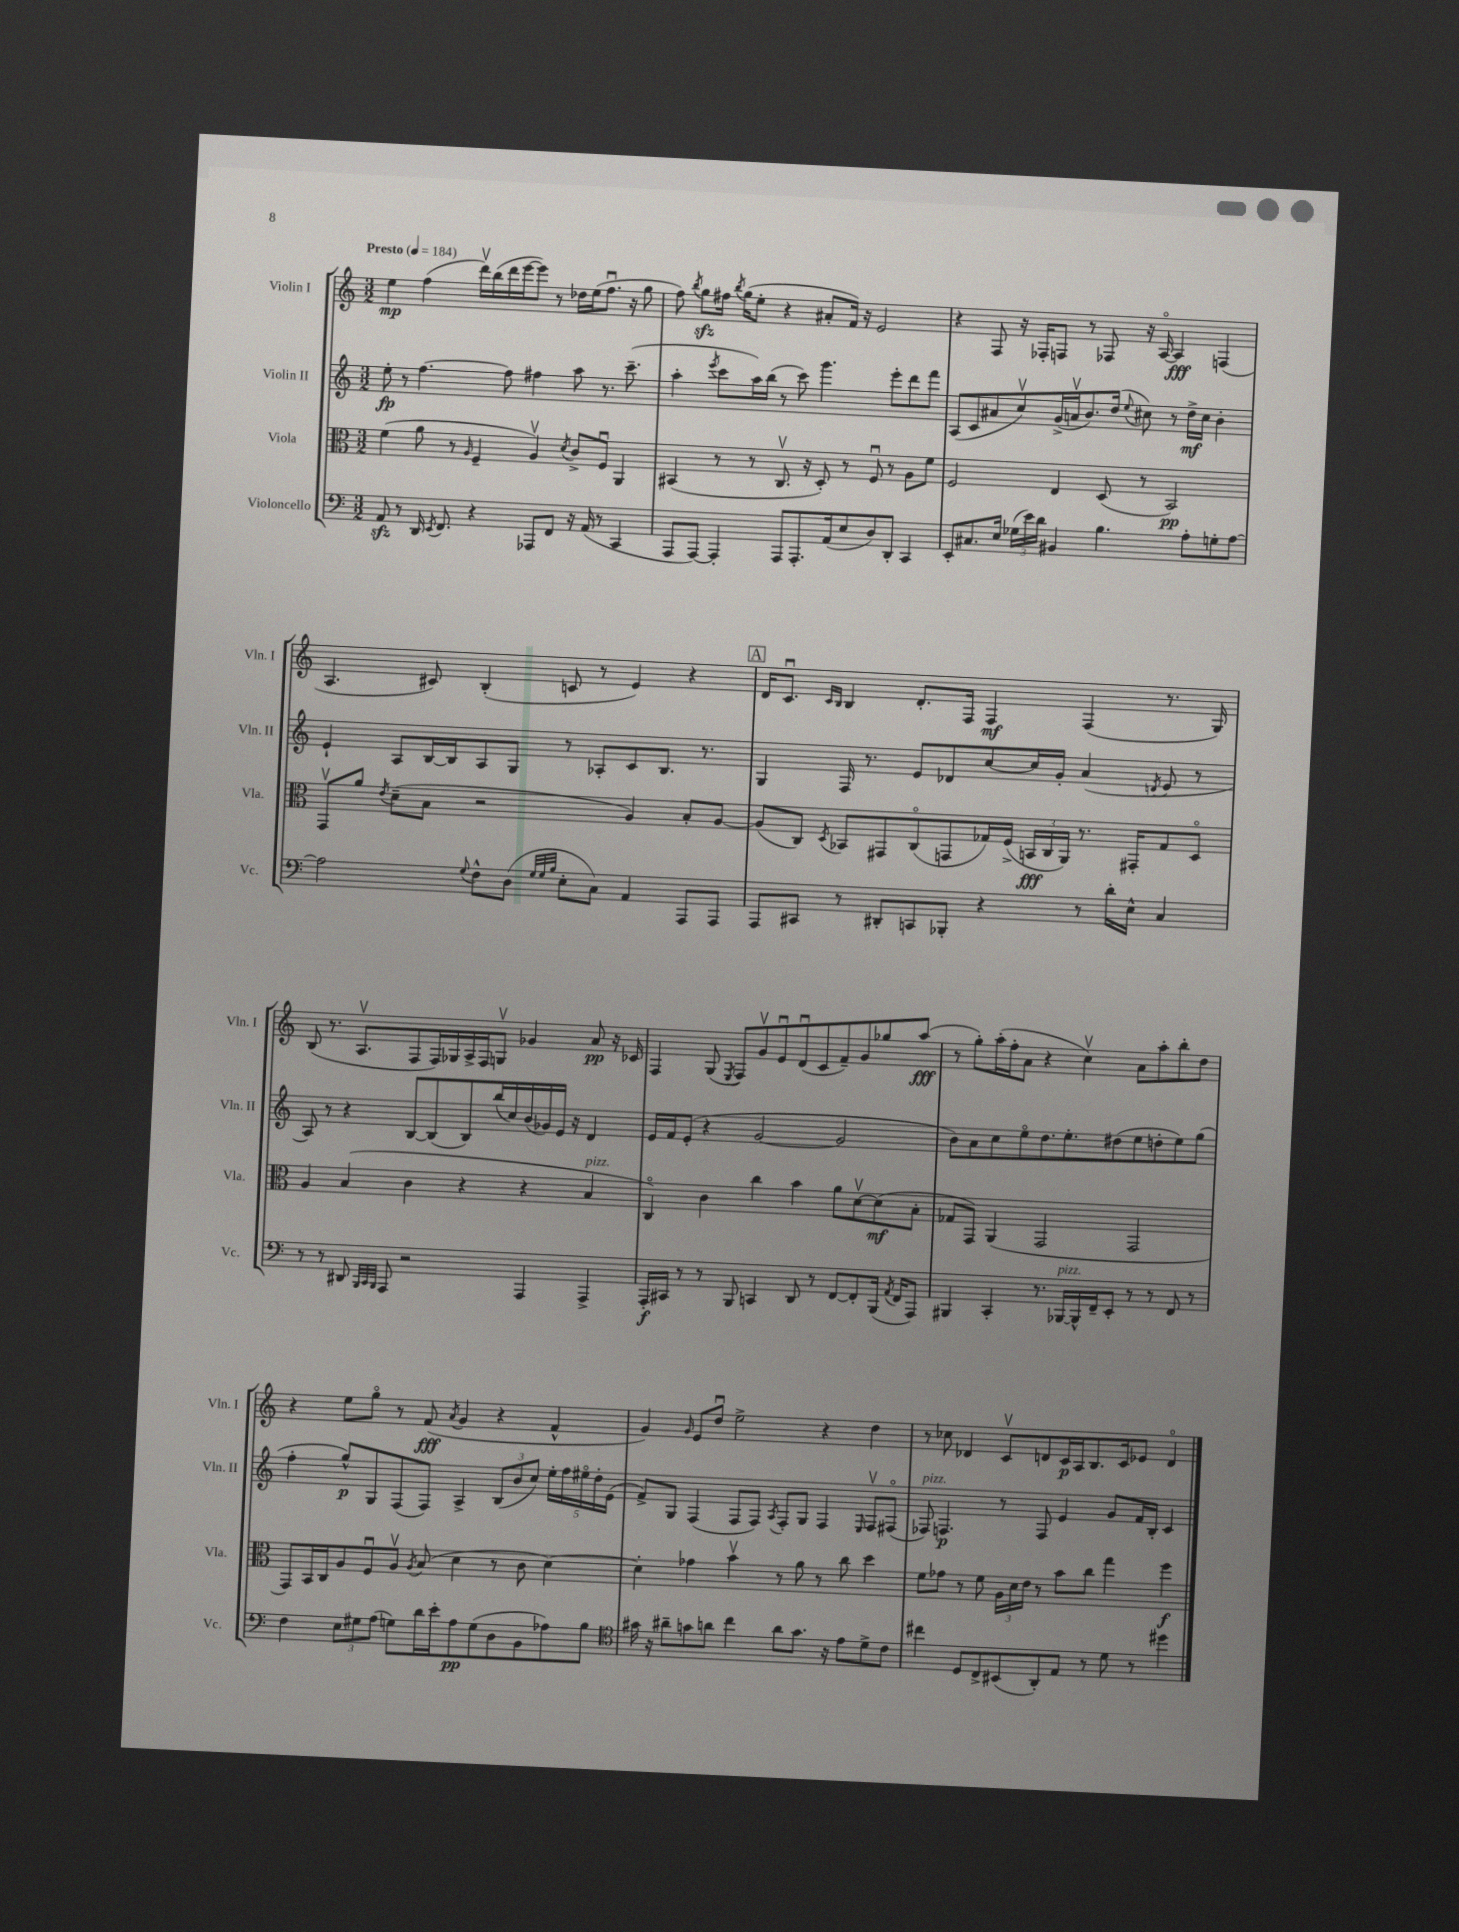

**kern	**kern	**kern	**kern
*staff4	*staff3	*staff2	*staff1
*clefF4	*clefC3	*clefG2	*clefG2
*k[]	*k[]	*k[]	*k[]
*M3/2	*M3/2	*M3/2	*M3/2
*MM184	*MM184	*MM184	*MM184
8AA/	(4f\	8ee'\	4ee\
8r	.	8r	.
16DD/	8a\	[4.ff\	(4ff\
8qEE/	.	.	.
8.FF/	.	.	.
.	8r	.	.
.	16qqA/	.	.
4r	4F~/	.	16dddv\LL)
.	.	.	(16bb\
.	.	8ff\]	16ddd\
.	.	.	[16eee\J
8AAA-/L	4Av/)	4ff#\	8eee\]J)
8FF/J	.	.	8r
.	8qd/	.	.
16r	8c^/L	8aa\	16dd-\LL
(16AA/	.	.	(16ee\J
8r	8Fu/J	8.r	8.ffu\J
4CC/	4AA/	.	.
.	.	(8.ccc~\	16r
.	.	.	8gg\
=	=	=	=
8AAA/L	(4BB#/	4aa'\	8ff\)
.	.	.	8qbb/
[8AAA/J)	.	.	8gg\L
.	.	8qeee/	.
4AAA'/]	8r	8ccc\L	16ff#\Jk
.	.	.	8qbb/
.	.	.	(16gg\LK
.	8r	16aa\L)	8ee'\J
.	.	(16bb\JJ	.
8AAA/L	8.Cv/	8r	4r
8.AAA'/	.	8ccc\)	.
.	16r	.	.
.	8D'/)	4.ggg\	8a#'/L
(16AA/k	.	.	.
8E/	8r	.	16f/Jk)
.	.	.	16r
8D/)	8Fu/	.	2e/
8DD'/J	8r	8eee'\L	.
4CC/	8A\L	8ddd\	.
.	8f\J	8fff\J	.
=	=	=	=
8EE'/L	2F/	(8A/L	4r
8.C#/	.	8c/	.
.	.	8a#/	8F/
16E/Jk	.	.	.
(24G-\LL	.	8ccv/)	16r
24e\)	.	.	.
.	.	.	16F-'/LK
24d\JJ	.	.	.
4BB#/	4E/	(16g^/L	8F/J
.	.	16av/J	.
.	.	8.b/)	8r
4.B\	(8D/	.	8F-/
.	.	(16dd/Jk	.
.	.	8qqee/	.
.	8r	8cc#\)	16r
.	.	.	[16Ao/
.	2BB/)	8r	4A/]
8A'\L	.	16dd^\LL	.
.	.	16cc#\JJ	.
8G'\	.	4b'\	(4F/
[8A\J	.	.	.
=	=	=	=
2A\]	8GGv/L	4e`/	4.A/
.	8a/J	.	.
.	8qe/	.	.
.	(8d~\L	8A/L	.
.	8B\J	[16B/L	8c#/)
.	.	16B/]J	.
8qqG/	.	.	.
8F^^\L	2r	8A/	(4B'/
(8D\J	.	8G/J	.
32qqG/LLL	.	.	.
32qqG/	.	.	.
32qqB/JJJ	.	.	.
8E'\L	.	8r	8c/
8C\J)	.	8A-'/L	8r
4AA/	4A/)	8c/	4e/)
.	.	8.B/J	.
8AAA/L	8B'/L	.	4r
.	.	8.r	.
8AAA/J	[8A/J	.	.
=	=	=	=
8AAA/L	(8A/]L	4G/	16d/LK
.	.	.	8.cu/J
8CC#/J	8C/J)	.	.
.	.	.	16qqc/LL
.	8qD/	.	16qqB/JJ
8r	8BB-/L	16F/	4B/
.	.	8.r	.
8DD#'/L	8GG#/	.	.
8CC/	(8Co/	8e/L	8.d'/L
8BBB-'/J	8GG/	8d-/	.
.	.	.	16F/Jk
4r	16G-/L)	[8cc/	4F/
.	(16F^/JJ	.	.
.	24BB/LL	16cc/]L	.
.	24C/	.	.
.	.	16g'/JJ	.
.	24AA/JJ)	.	.
8r	8.r	(4a/	(4F/
16d'\LL	.	.	.
16E^^\JJ	16GG#'/LK	.	.
.	.	8qd/	.
4C/	8G-/	8e/	8.r
.	8Do/J	8r	.
.	.	.	16G/)
=	=	=	=
8r	4A/	8A/)	(8B/
8r	.	8r	8.r
8DD#/	(4B/	4r	.
.	.	.	8.Av/L
32qqBBB/LLL	.	.	.
32qqCC/	.	.	.
32qqBBB/JJJ	.	.	.
8AAA/	.	.	.
2r	4c\	[8B/L	8F/
.	.	(8B/]	16F/L)
.	.	.	16G-/
.	4r	8B/)	16A^/
.	.	.	16F/J
.	.	(16bb/L	8Gv/J
.	.	16cc/)	.
4AAA/	4r	(16b/	4g-/
.	.	16g-/)	.
.	.	16e/JJ	.
.	.	16r	.
4AAA^/	4B/	4d/	8a/
.	.	.	16r
.	.	.	16c-/
=	=	=	=
16AAA'/LL	4Co/)	16e/LL	4F/
16CC#/JJ	.	16f/J	.
8r	.	(8e'/J	.
8r	4c\	4r	(8G/
.	.	.	8qE/
8BBB/	.	.	8F/L)
4CC/	4cc\	[2g/	8gv/
.	.	.	8eu/
8DD/	4b\	.	(8du/
8r	.	.	8c/
[8FF/L	8a\L	2g/]	8f~/)
8FF'/]	[8dv\	.	8g/
(16BBB/Jk	(8d\]	.	8gg-/
8qAA/	.	.	.
16FF/LK	.	.	.
8AAA/J)	8B'\J	.	(8aa/J
=	=	=	=
4BBB#/	8G-/L	8b\L)	8r
.	8GG/J)	8a\	8gg'\L)
4CC'/	(4AA/	8cc\	(16aa'\L
.	.	.	16ff'\J
.	.	8eeo\	8a\J
8.r	2GG/	8.dd\	4r
[16BBB-/LL	.	8.ee'\	.
16BBB-^^/]	.	.	4ccv\)
16FF~/J	.	.	.
8EE'/J	.	(8dd#\	.
8r	2GG/	8ee\	8a\L
8r	.	8dd'\	8aa'\
8FF/	.	8ee\)	8bb'\
8r	.	(8gg\J	8dd\J
=	=	=	=
4F\	8GG/L)	4ff'\	4r
.	16BB/L	.	.
.	16C/J	.	.
12E\L	8A/	8gg^^/L)	8ee\L
12G#\	.	.	.
.	8Fu/	8G/	8ggo\J
(12A\J	.	.	.
8G\L)	8Av/J	(8F/	8r
.	8qA/	.	.
16d\L	(8B/	8F/J)	(8f/
16e'\J	.	.	.
.	.	.	8qa/
8A\	4d\	4A^/	4g/
(8G\	.	.	.
8D\	8r	(12B/L	4r
.	.	12b/	.
8BB\	8c\	.	.
.	.	12cc/J)	.
8A-\)	[4d\)	20ee'\LL	4f^^/
.	.	20ff\	.
.	.	20ee#o\	.
8B\J	.	.	.
.	.	20dd'\	.
.	.	(20e\JJ	.
=	=	=	=
*clefC4	*	*	*
16g#\	4d'\]	8f^/L)	4g/)
16r	.	.	.
8a#~\L	.	8G/J	.
.	.	.	16qqg/
8g\	4g-\	(4F/	8e/L
8a\J	.	.	8ddu/J
4cc\	4bv\	8F/L	2ee^\
.	.	8F/J)	.
.	.	8qA/	.
8a\L	8r	8F'/L	.
8.g\J	8a\	8G/J	.
.	8r	4F/	4r
16r	.	.	.
8e\L	8cc\	.	.
.	.	16qqE/	.
8d^\	4dd\	8Fv/L	4dd\
8c\J	.	(8F#o/J	.
=	=	=	=
4cc#\	8f\L	8F-/)	8r
.	8g-\J	4.F/	8cc-\
8D/L	8r	.	4d-/
8C^/	8f\	.	.
(8BB#/	24A\LL	8r	8cv/L
.	24d\	.	.
.	24e\JJ	.	.
8AA'/)	8r	8F/	8d/
8E/J	8b\L	4e/	16c/L
.	.	.	16A/J
8r	8cc\J	.	8.B/
8d\	4gg\	8g/L	.
.	.	.	16c/k
8r	.	16f/L	8e-/J
.	.	16B'/JJ	.
4dd#\	4ff\	4c/	4do/
==	==	==	==
*-	*-	*-	*-
